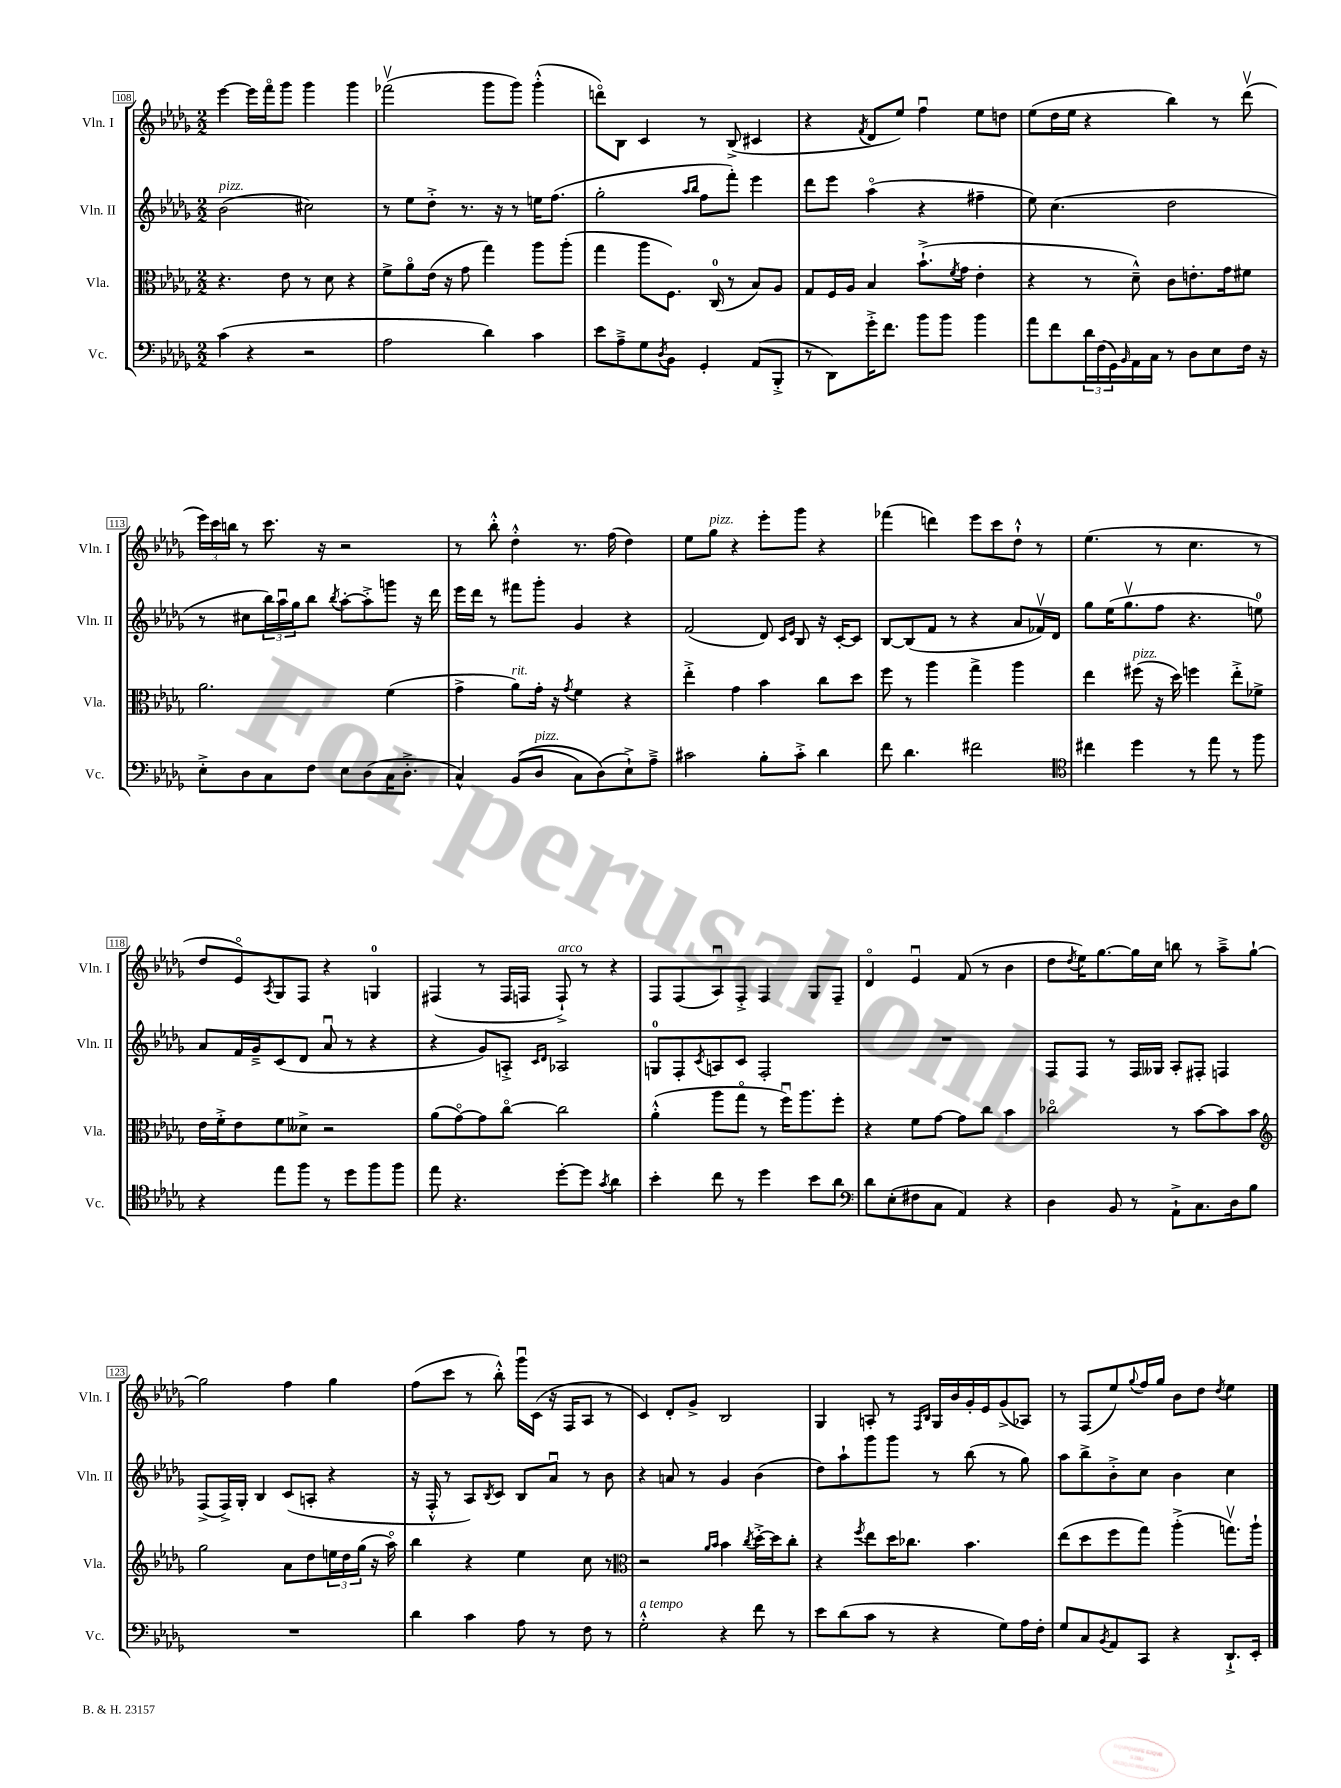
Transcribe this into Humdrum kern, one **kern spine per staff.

**kern	**kern	**kern	**kern
*staff4	*staff3	*staff2	*staff1
*clefF4	*clefC3	*clefG2	*clefG2
*k[b-e-a-d-g-]	*k[b-e-a-d-g-]	*k[b-e-a-d-g-]	*k[b-e-a-d-g-]
*M2/2	*M2/2	*M2/2	*M2/2
(4c	4.r	(2b-	[4eee-
4r	.	.	16eee-]
.	.	.	16fffo
.	8e-	.	8ggg-
2r	8r	2cc#)	4ggg-
.	8d-	.	.
.	4r	.	4ggg-
=	=	=	=
2A-	8f^	8r	(2fff-v
.	8a-o	8ee-	.
.	(16e-	8dd-'^	.
.	16r	.	.
.	8g-	8.r	.
4d-)	4gg-)	.	8ggg-
.	.	16r	.
.	.	8r	8ggg-)
4c	8aa-	16ee	(4ggg-'^^
.	.	(8.ff	.
.	(8aa-'	.	.
=	=	=	=
8e-	4gg-	2gg-'	8dddo)
8A-~^	.	.	8B-
8G-	8aa-	.	4c
8qD-	.	.	.
8BB-	8.F)	.	.
.	.	16qqaa-	.
.	.	16qqbb-	.
4GG-'	.	8ff	8r
.	(16C	.	.
.	8r	8fff')	(8B-^
(8AA-	8B-)	4eee-	4c#
8BBB-'^	8A-	.	.
=	=	=	=
8r	8G-	8ddd-	4r
8DD-)	16F	8eee-	.
.	16A-	.	.
.	.	.	8qf
16g-'^	4B-	(4aa-o	8d-
8.f	.	.	.
.	.	.	8ee-)
8b-	(8.b-`^	4r	4ffu
8b-	.	.	.
.	8qf	.	.
.	16g-	.	.
4b-	4e-'	4ff#~	8ee-
.	.	.	8dd
=	=	=	=
8a-	4r	8ee-)	(8ee-
8f	.	(4.cc	16dd-
.	.	.	16ee-
24d-	8r	.	4r
(24F	.	.	.
24GG-)	.	.	.
16qqBB-	.	.	.
16AA-	8d-~^^)	.	.
16C	.	.	.
8r	8c	2dd-	4bb-)
8D-	8.e'	.	.
8E-	.	.	8r
.	16g-	.	.
16F	8f#	.	(8ddd-v
16r	.	.	.
=	=	=	=
8E-'^	2.a-	8r	24eee-)
.	.	.	24ccc
.	.	.	24bb
8D-	.	8cc#	8r
8C	.	24bb-)	8.ccc
.	.	24aa-u	.
.	.	24gg-	.
8F	.	8bb-	.
.	.	.	16r
.	.	8qbb-	.
8E-	.	[8aa-'	2r
(8D-	.	8aa-'^]	.
16C	(4f	8ggg	.
8.D-'^	.	.	.
.	.	16r	.
.	.	16ddd-	.
=	=	=	=
4C^^)	4g-^	16eee-	8r
.	.	16ddd-	.
.	.	8r	8bb-'^^
&((8BB-	8a-)	8fff#	4dd-'^^
8D-	16g-'	8ggg-'	.
.	16r	.	.
.	8qg-	.	.
8C)	4f	4g-	8.r
(8D-&)	.	.	.
.	.	.	(16ff
8E-`^)	4r	4r	4dd-)
8A-~^	.	.	.
=	=	=	=
2c#	4ee-'^	(2f	8ee-
.	.	.	8gg-
.	4g-	.	4r
8B-'	4b-	8d-)	8eee-'
.	.	16qqc	.
.	.	16qqe-	.
8c#'^	.	8B-	8ggg-
4d-	8cc	16r	4r
.	.	[16c'	.
.	8dd-	8c]	.
=	=	=	=
8f	8ff	[8B-	(4fff-
4.d-	8r	(8B-]	.
.	4aa-	8f	4ddd)
.	.	8r	.
2f#	4gg-^	4r	8eee-
.	.	.	8ccc
.	4aa-	8a-	8dd-`^^
.	.	16f-v)	8r
.	.	16d-	.
=	=	=	=
*clefC4	*	*	*
4cc#	4ee-	8gg-	(4.ee-
.	.	(16ee-	.
.	.	8.gg-v	.
4dd-	(8ff#	.	.
.	16r	8ff	8r
.	16dd-)	.	.
8r	4ff	4.r	4.cc
8ee-	.	.	.
8r	8ee-'^	.	.
8ff	8f-^	8ee)	8r
=	=	=	=
4r	16e-	8a-	8dd-
.	16f'^	.	.
.	8e-	16f	8e-o)
.	.	16g-~^	.
.	.	.	8qA-
8ee-	8f	(8c	8G-
8ff	8d--^	8d-	8F
8r	2r	8a-u	4r
8dd-	.	8r	.
8ff	.	4r	4G
8ff	.	.	.
=	=	=	=
8ee-	(8a-	4r	(4F#
4.r	[8g-o)	.	.
.	8g-]	8g-)	8r
.	[8cco	8A'^	16F#
.	.	.	16F
.	.	16qqc	.
.	.	16qqd-	.
[8dd-'	2cc]	2A-	8F`^)
8dd-]	.	.	8r
8qg-	.	.	.
4a-	.	.	4r
=	=	=	=
4b-'	(4a-'^^	8G	8F
.	.	8F'	(8F
.	.	8qc	.
8cc	8aa-	8A	8A-u)
8r	8gg-o	8c	8F'^
4dd-	8r	2F'	4F
.	16ffu)	.	.
.	8.aa-	.	.
8b-	.	.	8G-
8a-	8ff'	.	8F~
=	=	=	=
*clefF4	*	*	*
8d-	4r	1r	4d-o
(8E-'	.	.	.
8F#	8f	.	4e-u
8C	[8g-	.	.
4AA-)	8g-]	.	(8f
.	8cc	.	8r
4r	4b-	.	4b-
=	=	=	=
4D-	2cc-o	8F	8dd-
.	.	.	8qdd-
.	.	8F	16ee-)
.	.	.	[8.gg-
8BB-	.	8r	.
8r	.	16F	16gg-]
.	.	16G--	16cc
8AA-`^	8r	8A-'	8bb
8.C	[8b-	8F#'	8r
.	8b-]	4F	8aa-~^
16D-	.	.	.
8B-	8b-	.	[8gg-`
=	=	=	=
*	*clefG2	*	*
1r	2gg-	(8F^	2gg-]
.	.	16F^)	.
.	.	16G-'	.
.	.	4B-	.
.	8a-	(8c	4ff
.	8dd-	8A'	.
.	24ee	4r	4gg-
.	24dd-	.	.
.	(24gg-	.	.
.	16r	.	.
.	16aa-o)	.	.
=	=	=	=
4d-	4bb-	16r	(8ff
.	.	16F'^^	.
.	.	8r	8ccc
4c	4r	8A-)	8r
.	.	8qB-	.
.	.	8c	8bb-'^^)
8A-	4ee-	8B-	16ggg-u
.	.	.	(16c
8r	.	8a-u	16r
.	.	.	16F
8F	8cc	8r	8A-
8r	8r	8b-	8r
=	=	=	=
*	*clefC3	*	*
2G-'^^	2r	4r	4c)
.	.	8a	8d-'
.	.	8r	8g-^
.	16qqa-	.	.
.	16qqb-	.	.
4r	4b-	4g-	2B-
.	8qcc	.	.
8f	[16dd-'^	(4b-	.
.	16dd-]	.	.
8r	8cc'	.	.
=	=	=	=
8e-	4r	8dd-)	4G-
(8d-	.	8aa-`	.
.	8qff	.	.
8c	8ee-	8ggg-	8A'
8r	16dd-	8ggg-	8r
.	8.cc-	.	.
.	.	.	16qqF
.	.	.	16qqB-
4r	.	8r	16G-
.	.	.	16b-
.	4.b-	(8bb-	16g-'
.	.	.	16e-
8G-)	.	8r	(8g-^
16A-	.	8gg-)	8A-)
16F'	.	.	.
=	=	=	=
8G-	(8ee-	8aa-	8r
8C	8dd-	8bb-^	(8F
8qBB-	.	.	.
8AA-	8ff	8b-'^	8ee-)
.	.	.	8qqgg-
8CC	8gg-)	8cc	16ff
.	.	.	16gg-
4r	(4aa-'^	4b-	8b-
.	.	.	8dd-
.	.	.	8qdd-
8.DD-`^	8.ggv)	4cc	4ee-
16EE-'	16aa-`	.	.
==	==	==	==
*-	*-	*-	*-
